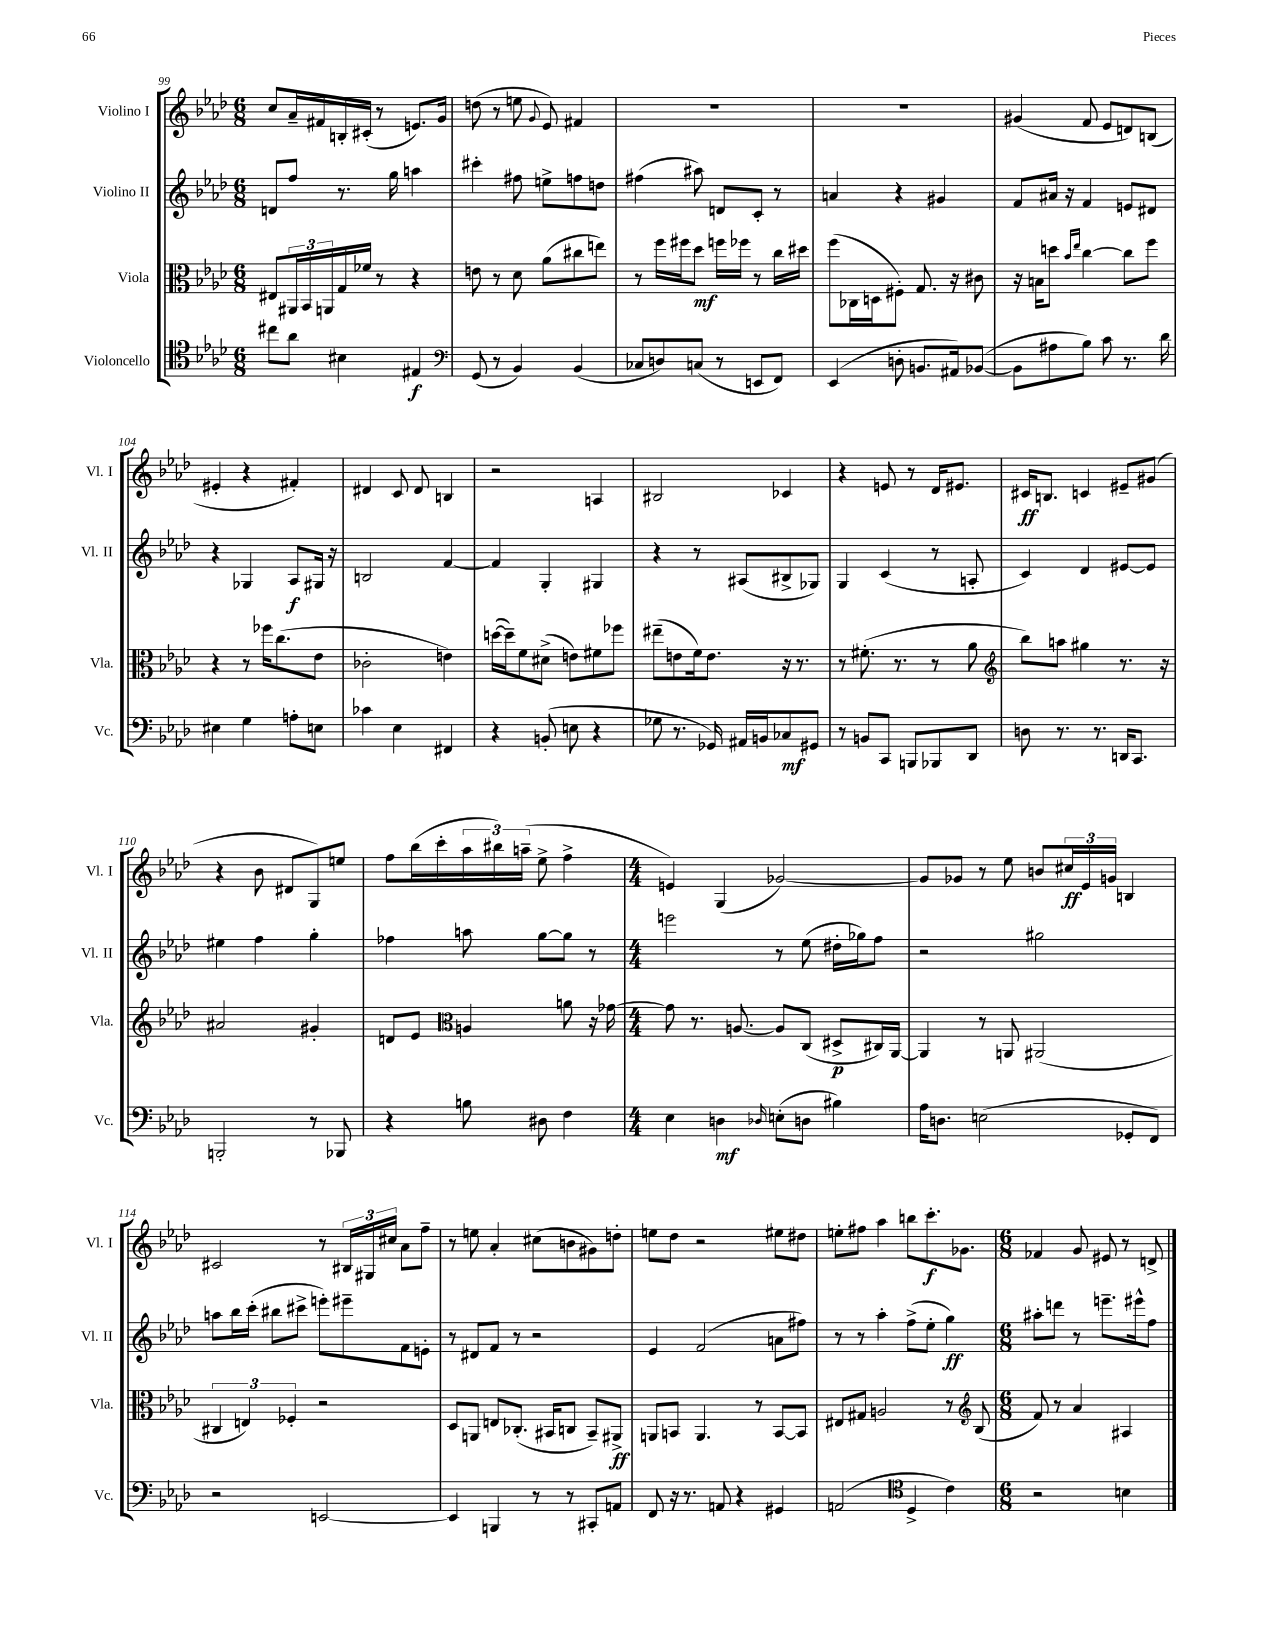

**kern	**dynam	**kern	**dynam	**kern	**dynam	**kern	**dynam
*part4	*part4	*part3	*part3	*part2	*part2	*part1	*part1
*staff4	*staff4	*staff3	*staff3	*staff2	*staff2	*staff1	*staff1
*I"Violoncello	*	*I"Viola	*	*I"Violino II	*	*I"Violino I	*
*I'Vc.	*	*I'Vla.	*	*I'Vl. II	*	*I'Vl. I	*
*clefC4	*	*clefC3	*	*clefG2	*	*clefG2	*
*k[b-e-a-d-]	*	*k[b-e-a-d-]	*	*k[b-e-a-d-]	*	*k[b-e-a-d-]	*
*M6/8	*	*M6/8	*	*M6/8	*	*M6/8	*
=99	=99	=99	=99	=99	=99	=99	=99
8cc#X\L	.	8E#X/L	.	8dn/L	.	8cc/L	.
8a-\J	.	24AA#X/L	.	8ff/J	.	16a-~/L	.
.	.	24BB-/	.	.	.	.	.
.	.	.	.	.	.	16f#X/	.
.	.	24AAn/	.	.	.	.	.
4B#X\	.	16G/	.	8.r	.	16Bn'/	.
.	.	16f-X/JJ	.	.	.	(16c#X'/JJ	.
.	.	8r	.	.	.	8r	.
.	.	.	.	16gg\	.	.	.
4E#X/	f	4r	.	4aan\	.	8.en/L)	.
.	.	.	.	.	.	16g/Jk	.
=100	=100	=100	=100	=100	=100	=100	=100
*clefF4	*	*	*	*	*	*	*
(8GG/	.	8en\	.	4ccc#X'\	.	(8ddn\	.
8r	.	8r	.	.	.	8r	.
4BB-/)	.	8d-\	.	8ff#X\	.	8een\	.
.	.	.	.	.	.	8qqg/	.
.	.	(8a-\L	.	8een^\L	.	8e-/)	.
(4BB-/	.	8cc#X\	.	8ffn\	.	4f#X/	.
.	.	8een\J)	.	8ddn\J	.	.	.
=101	=101	=101	=101	=101	=101	=101	=101
8C-X/L	.	8r	.	(4ff#X\	.	2.r	.
8Dn/)	.	16ff\LL	.	.	.	.	.
.	.	16ff#X\J	.	.	.	.	.
(8Cn/J	.	8dd-\J	mf	8aa#X\)	.	.	.
8r	.	16ffn\LL	.	8dn/L	.	.	.
.	.	16ff-X\JJ	.	.	.	.	.
8EEn/L	.	8r	.	8c'/J	.	.	.
8FF/J)	.	16cc\LL	.	8r	.	.	.
.	.	16dd#X\JJ	.	.	.	.	.
=102	=102	=102	=102	=102	=102	=102	=102
(4EE-/	.	(8ff\L	.	4an/	.	2.r	.
.	.	16C-X\L	.	.	.	.	.
.	.	16Dn\J	.	.	.	.	.
8Dn'\	.	8F#X'\J)	.	4r	.	.	.
8.BBn/L	.	8.G/	.	.	.	.	.
.	.	.	.	4g#X/	.	.	.
16AA#X/k)	.	16r	.	.	.	.	.
([8BB-X/J	.	8c#X\	.	.	.	.	.
=103	=103	=103	=103	=103	=103	=103	=103
8BB-\L]	.	16r	.	8f/L	.	(4g#X/	.
.	.	16Bn\KL	.	.	.	.	.
8A#X\	.	8ddn\J	.	16a#X/Jk	.	.	.
.	.	.	.	16r	.	.	.
.	.	16qqb-/LL	.	.	.	.	.
.	.	16qqee-/JJ	.	.	.	.	.
8B-\J)	.	[4cc\	.	4f/	.	8f/	.
8c\	.	.	.	.	.	8e-/L	.
8.r	.	8cc\L]	.	8en/L	.	8dn/)	.
.	.	8ff\J	.	8d#X/J	.	(8Bn/J	.
16d-\	.	.	.	.	.	.	.
!!LO:LB:g=z
=104	=104	=104	=104	=104	=104	=104	=104
4E#X\	.	4r	.	4r	.	4e#X'/	.
4G\	.	8r	.	4G-X/	.	4r	.
.	.	16ff-X\KL	.	.	.	.	.
.	.	(8.cc\	.	.	.	.	.
8An'\L	.	.	.	8A-/L	f	4f#X'/)	.
8En\J	.	8e-\J	.	16G#X/Jk	.	.	.
.	.	.	.	16r	.	.	.
=105	=105	=105	=105	=105	=105	=105	=105
4c-X\	.	2c-X'\	.	2Bn/	.	4d#X/	.
4E-\	.	.	.	.	.	8c/	.
.	.	.	.	.	.	8d#/	.
4FF#X/	.	4en\)	.	[4f/	.	4Bn/	.
=106	=106	=106	=106	=106	=106	=106	=106
4r	.	([16ddn\LL	.	4f/]	.	2r	.
.	.	16dd~\J])	.	.	.	.	.
.	.	8f\	.	.	.	.	.
(8BBn'/	.	(8d#X^\J	.	4G'/	.	.	.
8En\	.	8en\L)	.	.	.	.	.
4r	.	8f#X\	.	4G#X/	.	4An/	.
.	.	8ff-X\J	.	.	.	.	.
=107	=107	=107	=107	=107	=107	=107	=107
8G-X\	.	(8ee#X~\L	.	4r	.	2B#X/	.
8.r	.	8en\	.	.	.	.	.
.	.	16f\k)	.	8r	.	.	.
16GG-X/)	.	8.e\J	.	.	.	.	.
16AA#X/LL	.	.	.	(8A#X/L	.	.	.
16BBn/J	.	.	.	.	.	.	.
8C-X/	mf	16r	.	8B#X^/	.	4c-X/	.
.	.	8.r	.	.	.	.	.
8GG#X/J	.	.	.	8G-X/J)	.	.	.
=108	=108	=108	=108	=108	=108	=108	=108
8r	.	8r	.	4G/	.	4r	.
8BBn/L	.	(8.f#X'\	.	.	.	.	.
8CC/J	.	.	.	(4c/	.	8en/	.
.	.	8.r	.	.	.	.	.
8BBBn/L	.	.	.	.	.	8r	.
8BBB-X/	.	8r	.	8r	.	16d-/KL	.
.	.	.	.	.	.	8.e#X/J	.
8DD-/J	.	8a-\	.	8An'/	.	.	.
=109	=109	=109	=109	=109	=109	=109	=109
*	*	*clefG2	*	*	*	*	*
8Dn\	.	8bb-\L)	.	4c/)	.	16c#X/KL	ff
.	.	.	.	.	.	8.Bn/J	.
8.r	.	8aan\J	.	.	.	.	.
.	.	4gg#X\	.	4d-/	.	4cn/	.
8.r	.	.	.	.	.	.	.
16DDn/KL	.	8.r	.	[8e#X/L	.	8e#X~/L	.
8.CC/J	.	.	.	.	.	.	.
.	.	.	.	8e#/J]	.	(8g#X/J	.
.	.	16r	.	.	.	.	.
!!LO:LB:g=z
=110	=110	=110	=110	=110	=110	=110	=110
2BBBn'/	.	2a#X/	.	4ee#X\	.	4r	.
.	.	.	.	4ff\	.	8b-\	.
.	.	.	.	.	.	8d#X/L	.
8r	.	4g#X'/	.	4gg'\	.	8G/)	.
8BBB-X/	.	.	.	.	.	8een/J	.
=111	=111	=111	=111	=111	=111	=111	=111
4r	.	8dn/L	.	4ff-X\	.	8ff\L	.
.	.	8e-/J	.	.	.	(16bb-\L	.
.	.	.	.	.	.	16ccc'\	.
*	*	*clefC3	*	*	*	*	*
8Bn\	.	4An/	.	8aan\	.	24aa-\	.
.	.	.	.	.	.	24bb#X\)	.
.	.	.	.	.	.	(24aan~\JJ	.
8D#X\	.	.	.	[8gg\L	.	8ee-^\	.
4F\	.	8an\	.	8gg\J]	.	4ff^\	.
.	.	16r	.	8r	.	.	.
.	.	[16g-X\	.	.	.	.	.
=112	=112	=112	=112	=112	=112	=112	=112
*M4/4	*	*M4/4	*	*M4/4	*	*M4/4	*
4E-\	.	8g-\]	.	2eeen\	.	4en/)	.
.	.	8.r	.	.	.	.	.
4Dn\	mf	.	.	.	.	(4G/	.
.	.	[8.An/	.	.	.	.	.
16qqD-X/	.	.	.	.	.	.	.
(8En'\L	.	8A/L]	.	8r	.	[2g-X/)	.
8Dn\J	.	(8C/J	.	(8ee-\	.	.	.
4B#X\)	.	8D#X^/L	p	16dd#X'\LL	.	.	.
.	.	.	.	16gg-X\J)	.	.	.
.	.	16C#X/L)	.	8ff\J	.	.	.
.	.	[16AA-/JJ	.	.	.	.	.
=113	=113	=113	=113	=113	=113	=113	=113
16A-\KL	.	4AA-/]	.	2r	.	8g-/L]	.
8.Dn\J	.	.	.	.	.	.	.
.	.	.	.	.	.	8g-X/J	.
(2En\	.	8r	.	.	.	8r	.
.	.	8AAn/	.	.	.	8ee-\	.
.	.	(2AA#X/	.	2gg#X\	.	8bn/L	.
.	.	.	.	.	.	24cc#X/L	ff
.	.	.	.	.	.	24e-/	.
.	.	.	.	.	.	24gn/JJ	.
8GG-X'/L	.	.	.	.	.	4Bn/	.
8FF/J)	.	.	.	.	.	.	.
!!LO:LB:g=z
=114	=114	=114	=114	=114	=114	=114	=114
2r	.	6C#X/	.	8aan\L	.	2c#X/	.
.	.	.	.	16bb-\L	.	.	.
.	.	6En/)	.	.	.	.	.
.	.	.	.	(16ccc'\JJ	.	.	.
.	.	.	.	8bb#X\L	.	.	.
.	.	6F-X'/	.	.	.	.	.
.	.	.	.	8ccc#X^\J	.	.	.
[2EEn/	.	2r	.	8eeen'\L)	.	8r	.
.	.	.	.	8eee#X~\	.	24B#X/LL	.
.	.	.	.	.	.	24G#X/	.
.	.	.	.	.	.	24cc#X/JJ	.
.	.	.	.	8f\	.	8a-\L	.
.	.	.	.	8en'\J	.	8ff~\J	.
=115	=115	=115	=115	=115	=115	=115	=115
4EE/]	.	8D-/L	.	8r	.	8r	.
.	.	8AAn/J	.	8d#X/L	.	8een\	.
4BBBn/	.	8En/L	.	8f/J	.	4a-'/	.
.	.	(8.C-X'/J	.	8r	.	.	.
8r	.	.	.	2r	.	(8cc#X\L	.
.	.	16BB#X/KL	.	.	.	.	.
8r	.	8Cn/J	.	.	.	8bn\	.
8CC#X'/L	.	8BB#~/L)	.	.	.	8g#X\)	.
8AAn/J	.	8AA#X^/J	ff	.	.	8ddn'\J	.
=116	=116	=116	=116	=116	=116	=116	=116
8FF/	.	8AAn/L	.	4e-/	.	8een\L	.
16r	.	8BBn/J	.	.	.	8dd-\J	.
8.r	.	.	.	.	.	.	.
.	.	4.AA/	.	(2f/	.	2r	.
8AAn/	.	.	.	.	.	.	.
4r	.	.	.	.	.	.	.
.	.	8r	.	.	.	.	.
4GG#X/	.	[8BB/L	.	8an\L	.	8ee#X\L	.
.	.	8BB/J]	.	8ff#X\J)	.	8dd#X\J	.
=117	=117	=117	=117	=117	=117	=117	=117
(2AAn/	.	8E#X/L	.	8r	.	8een'\L	.
.	.	8G#X/J	.	8r	.	8ff#X\J	.
.	.	2An/	.	4aa-'\	.	4aa-\	.
*clefC4	*	*	*	*	*	*	*
4D-^/	.	.	.	(8ff^\L	.	8bbn\L	.
.	.	.	.	8ee-'\J	.	8.ccc'\	f
4c\)	.	8r	.	4gg\)	ff	.	.
.	.	.	.	.	.	8.g-X\J	.
.	.	(8B-/	.	.	.	.	.
=118	=118	=118	=118	=118	=118	=118	=118
*	*	*clefG2	*	*	*	*	*
*M6/8	*	*M6/8	*	*M6/8	*	*M6/8	*
2r	.	8f/)	.	8aa#X'\L	.	4f-X/	.
.	.	8r	.	8dddn\J	.	.	.
.	.	4a-/	.	8r	.	8g/	.
.	.	.	.	8.eeen~\L	.	8e#X/	.
4Bn\	.	4A#X/	.	.	.	8r	.
.	.	.	.	16eee#X^^\k	.	.	.
.	.	.	.	8ff\J	.	8dn^/	.
==	==	==	==	==	==	==	==
*-	*-	*-	*-	*-	*-	*-	*-
